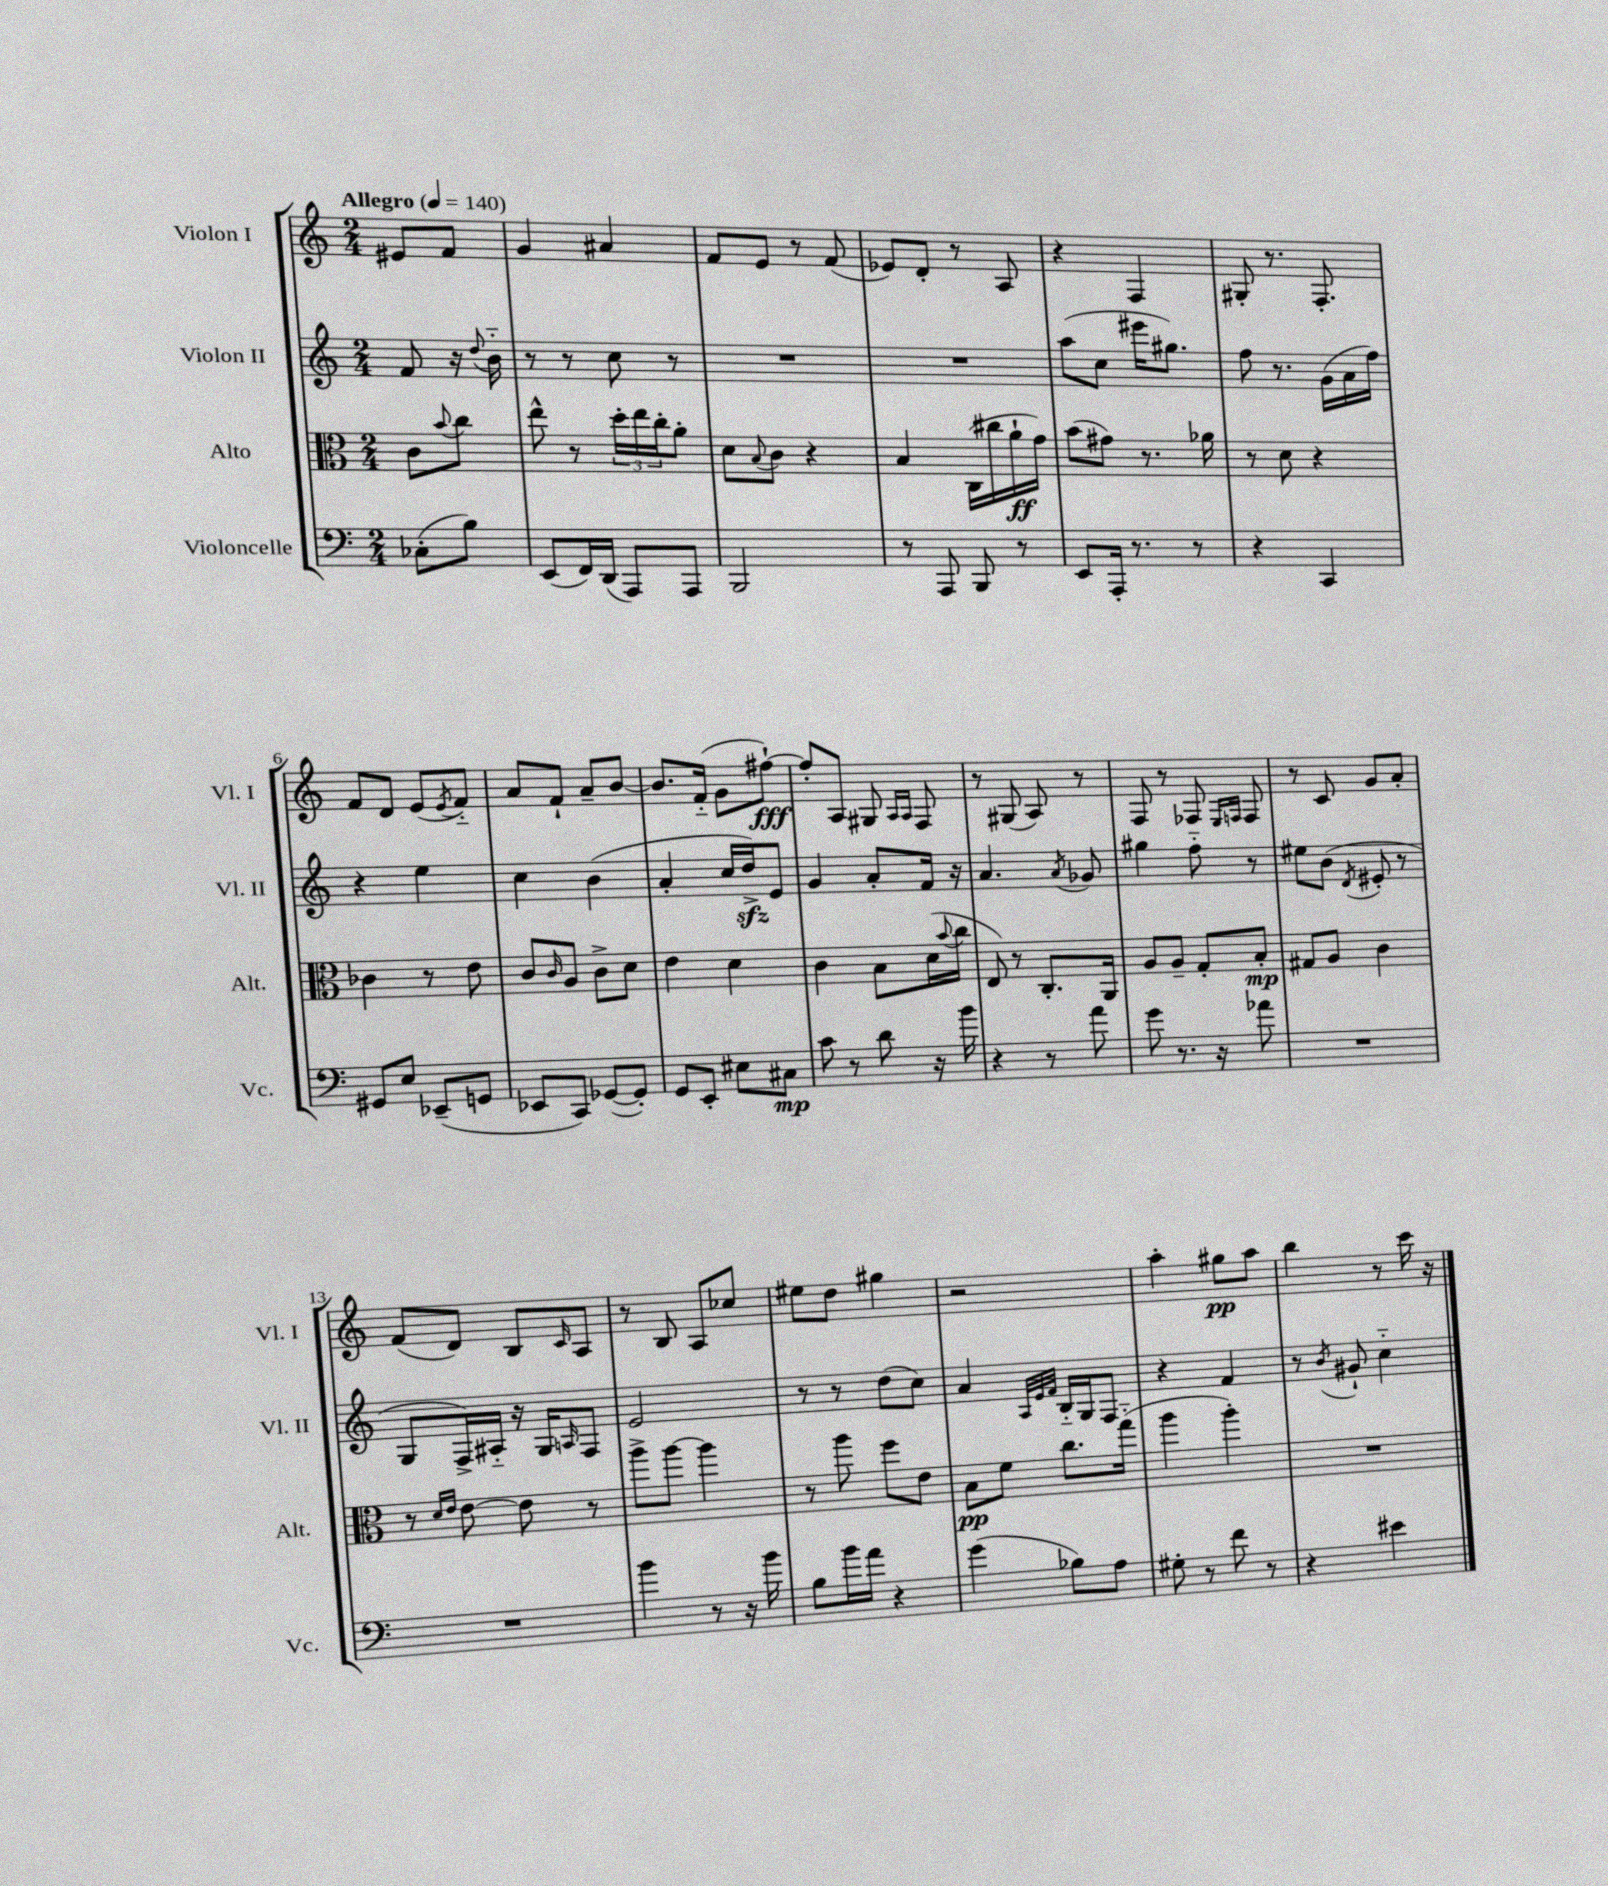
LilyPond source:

<<
\new StaffGroup <<
\new Staff = "s0" \with { instrumentName = "Violon I" shortInstrumentName = "Vl. I" } {
    \clef treble \key c \major \numericTimeSignature \time 2/4 \partial 4 \tempo "Allegro" 4 = 140
    eis'8 f'8 |
    g'4 ais'4 |
    f'8 e'8 r8 f'8( |
    ees'8) d'8-. r8 a8 |
    r4 f4 |
    gis8-. r8. f8.-. |
    f'8 d'8 e'8( \acciaccatura { e'8 } f'8-_) |
    a'8 f'8-! a'8-- b'8~ |
    b'8. f'16-_( g'8 fis''8~-!\fff) |
    fis''8-. a8 gis8 \grace { a16 a16 } f8 |
    r8 gis8( a8) r8 |
    f8 r8 fes8 \grace { e16 f16 } f8 |
    r8 c'8 g'8 a'8-. |
    f'8( d'8) b8 \grace { c'16 } a8 |
    r8 b8 a8 ces''8 |
    eis''8 d''8 gis''4 |
    r2 |
    a''4-. gis''8\pp a''8 |
    b''4 r8 c'''16 r16 \bar "|." |
}
\new Staff = "s1" \with { instrumentName = "Violon II" shortInstrumentName = "Vl. II" } {
    \clef treble \key c \major \numericTimeSignature \time 2/4 \partial 4
    f'8 r16 \appoggiatura { d''8 } b'16-_ |
    r8 r8 c''8 r8 |
    R2 |
    R2 |
    a''8( c''8 eis'''16 gis''8.) |
    f''8 r8. g'16( a'16 f''16) |
    r4 e''4 |
    c''4 b'4( |
    a'4-. c''16 d''16->\sfz) e'8 |
    g'4 a'8-. f'16 r16 |
    a'4. \acciaccatura { a'8 } ges'8 |
    gis''4 f''8-_ r8 |
    eis''8 b'8( \acciaccatura { d'8 } eis'8-. r8 |
    g8 f16->) ais16-_ r16 g16 \grace { a16 } f8 |
    e'2 |
    r8 r8 d''8( c''8) |
    a'4 \grace { a32 e'32 f'32 } b16-_ g16 f8 |
    r4 f'4 |
    r8 \acciaccatura { b'8 } gis'8-! c''4-_ \bar "|." |
}
\new Staff = "s2" \with { instrumentName = "Alto" shortInstrumentName = "Alt." } {
    \clef alto \key c \major \numericTimeSignature \time 2/4 \partial 4
    c'8 \appoggiatura { b'8 } c''8 |
    e''8-^ r8 \tuplet 3/2 { d''16-. e''16 c''16-. } a'8-. |
    d'8 \appoggiatura { b8 } c'8 r4 |
    b4 c16( cis''16 a'16-!\ff g'16) |
    b'8( gis'8) r8. aes'16 |
    r8 d'8 r4 |
    ces'4 r8 e'8 |
    c'8 \grace { c'16 } a8 c'8-> d'8 |
    e'4 d'4 |
    c'4 b8 d'16( \appoggiatura { b'8 } c''16 |
    e8) r8 c8.-. a,16 |
    a8 a8-- g8-. b8-.\mp |
    gis8 a8 c'4 |
    r8 \grace { d'16 e'16 } e'8~ e'8 r8 |
    a''8-> a''8~ a''4 |
    r8 a''8 f''8 e'8 |
    b8\pp f'8 c''8. g''16-_( |
    a''4 a''4-.) |
    R2 \bar "|." |
}
\new Staff = "s3" \with { instrumentName = "Violoncelle" shortInstrumentName = "Vc." } {
    \clef bass \key c \major \numericTimeSignature \time 2/4 \partial 4
    ces8-.( b8) |
    e,8( f,16) d,16( a,,8) a,,8 |
    b,,2 |
    r8 a,,8 b,,8 r8 |
    e,8 a,,16-. r8. r8 |
    r4 c,4 |
    gis,8 e8 ees,8--( g,8 |
    ees,8 c,8) ges,8~( ges,8-.) |
    g,8 e,8-. eis8 cis8\mp |
    c'8 r8 d'8 r16 b'16 |
    r4 r8 a'8 |
    g'8 r8. r16 aes'8 |
    R2 |
    R2 |
    b'4 r8 r16 b'16 |
    b8 b'16 a'16 r4 |
    g'4( bes8) a8 |
    gis8-. r8 f'8 r8 |
    r4 eis'4 \bar "|." |
}
>>
>>
